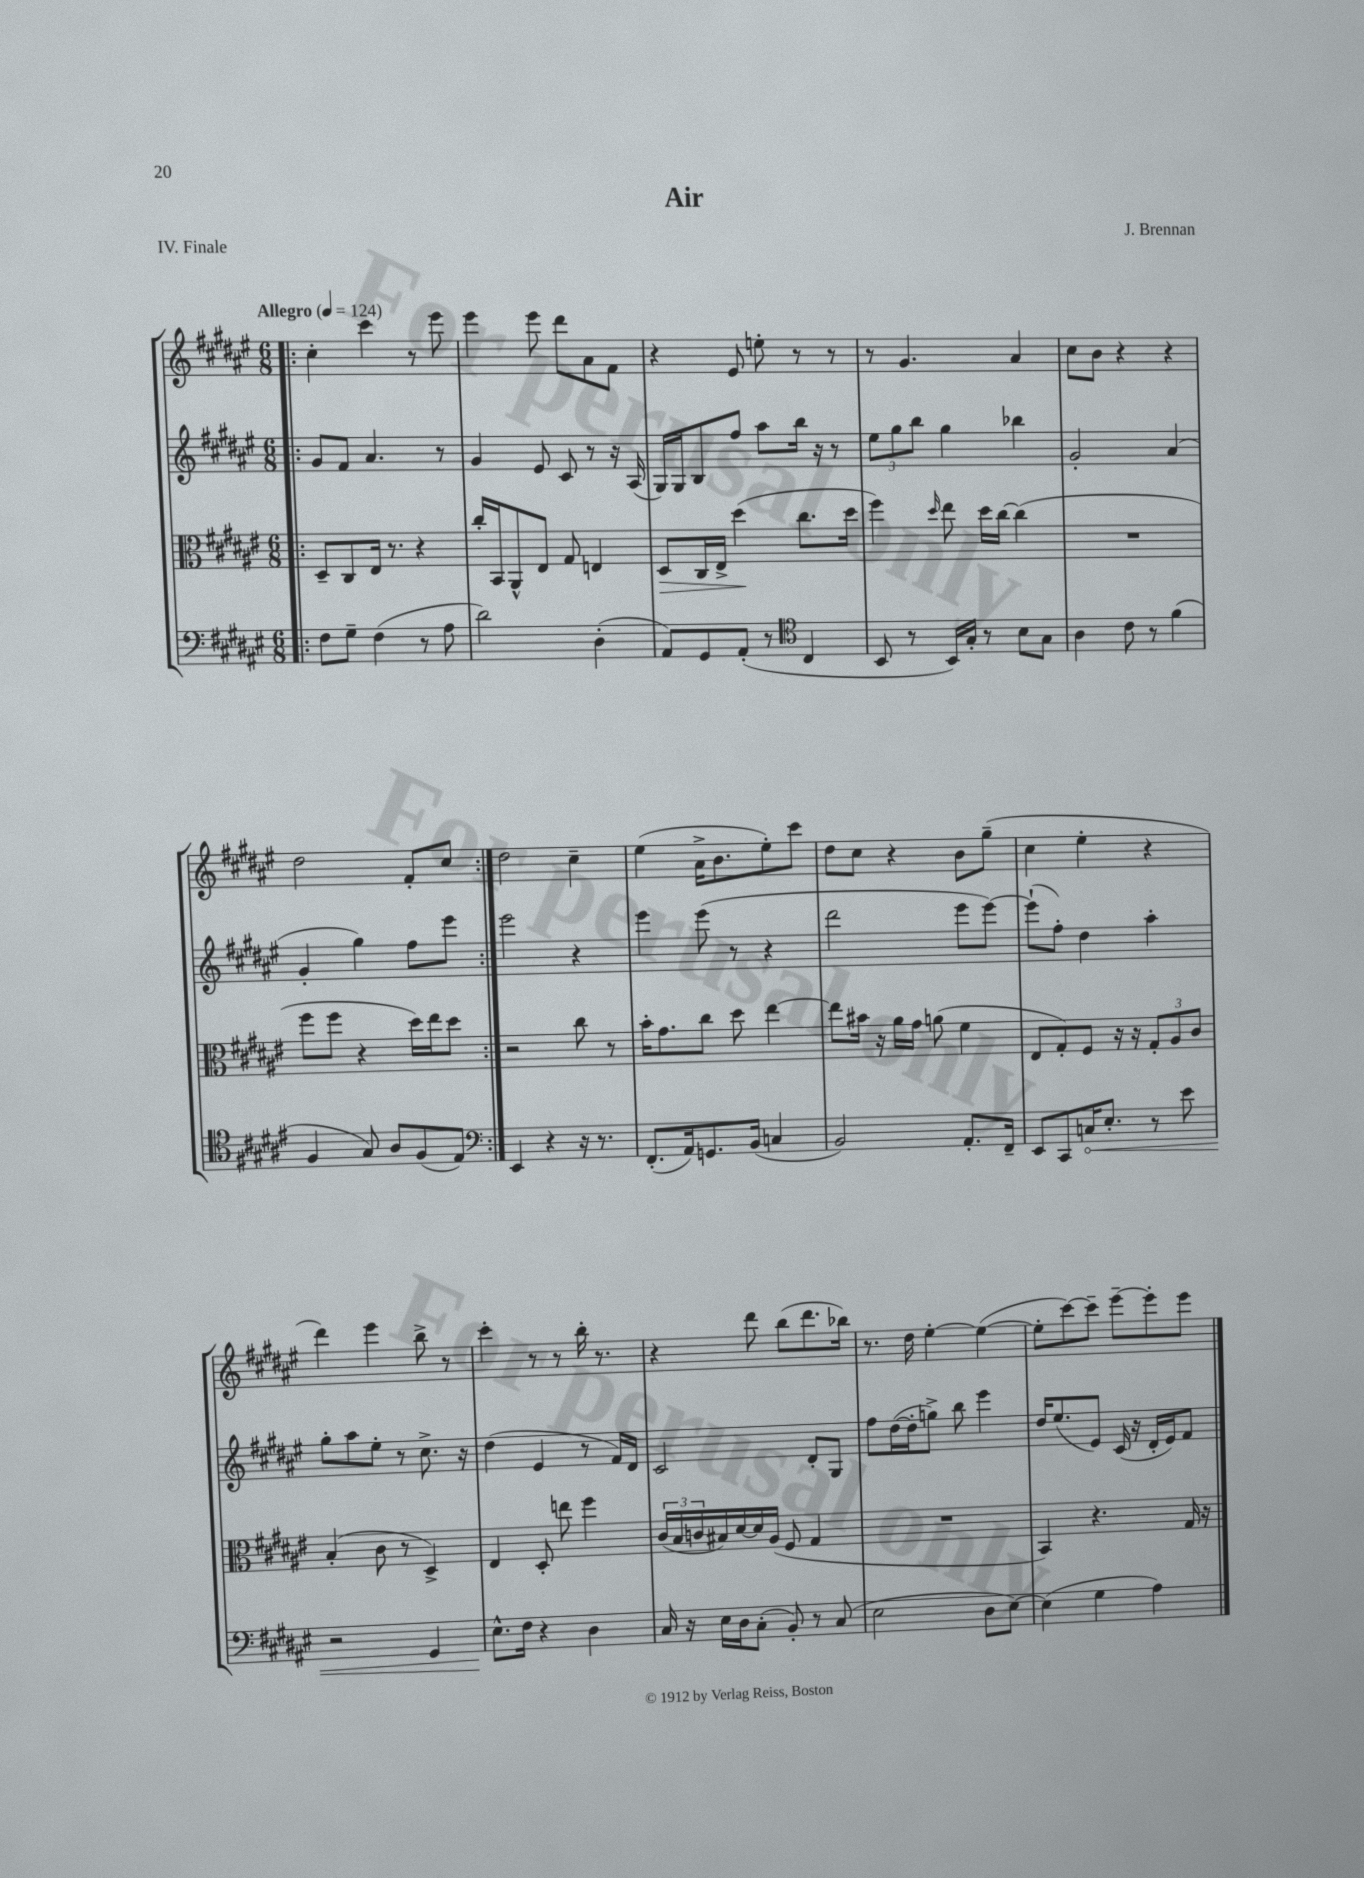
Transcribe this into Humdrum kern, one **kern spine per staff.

**kern	**kern	**kern	**kern
*staff4	*staff3	*staff2	*staff1
*clefF4	*clefC3	*clefG2	*clefG2
*k[f#c#g#d#a#e#]	*k[f#c#g#d#a#e#]	*k[f#c#g#d#a#e#]	*k[f#c#g#d#a#e#]
*M6/8	*M6/8	*M6/8	*M6/8
*MM124	*MM124	*MM124	*MM124
=!|:	=!|:	=!|:	=!|:
8F#\L	8D#~/L	8g#/L	4cc#'\
8G#~\J	8C#/	8f#/J	.
(4F#\	16E#/Jk	4.a#/	4ccc#\
.	8.r	.	.
8r	4r	.	8r
8A#\	.	8r	8eee#\
=	=	=	=
2d#\)	16cc#'/LL	4g#/	4eee#\
.	16BB/J	.	.
.	8AA#^^/	.	.
.	8E#/J	8e#/	8eee#\
.	8G#/	8c#/	8ddd#\L
(4D#'\	4E/	8r	8a#\
.	.	16r	8f#\J
.	.	(16A#/	.
=	=	=	=
8AA#/L)	8D#/L	16G#/LL)	4r
.	.	16G#/J	.
8GG#/	16C#/L	8B/	.
.	16E#^/JJ	.	.
(8AA#'/J	(4dd#\	8ff#/J	8e#/
8r	.	8aa#\L	8ee'\
*clefC4	*	*	*
4C#/	8.cc#\L	16bb\Jk	8r
.	.	16r	.
.	.	8r	8r
.	16dd#\Jk	.	.
=	=	=	=
8BB/	4ff#\)	12ee#\L	8r
.	.	12gg#\	.
8r	.	.	4.g#/
.	.	12bb\J	.
.	16qqdd#/	.	.
16BB/LL)	8ee#\	4gg#\	.
16G#'/JJ	.	.	.
8r	16dd#\LL	.	.
.	[16cc#\JJ	.	.
8B\L	(4cc#\]	4bb-\	4a#/
8G#\J	.	.	.
=	=	=	=
4A#\	2.r	2g#'/	8cc#\L
.	.	.	8b\J
8c#\	.	.	4r
8r	.	.	.
(4f#\	.	(4a#/	4r
=	=	=	=
4F#/	8ff#\L	4g#'/	2dd#\
.	8ff#\J	.	.
8G#/)	4r	4gg#\)	.
8A#/L	.	.	.
(8F#/	16dd#\LL)	8ff#\L	8f#'/L
.	16ee#\J	.	.
8E#/J)	8dd#\J	8eee#\J	8cc#/J
=:|!	=:|!	=:|!	=:|!
*clefF4	*	*	*
4EE#/	2r	2eee#\	2dd#\
4r	.	.	.
16r	8cc#\	4r	4cc#~\
8.r	.	.	.
.	8r	.	.
=	=	=	=
(8.FF#'/L	16b'\LK	4eee#\	(4ee#\
.	8.g#\	.	.
16AA#/k)	.	.	.
8.GG/	8cc#\J	(8eee#\	16a#^\LK
.	.	.	8.b\
.	8dd#\	8r	.
(16BB/Jk	.	.	.
4C/	[4ee#\	4r	8ee#'\)
.	.	.	8ccc#\J
=	=	=	=
2BB/)	8ee#\]L	2ddd#\	8dd#\L
.	16b#\Jk	.	8cc#\J
.	16r	.	.
.	16a#\LL	.	4r
.	16g#\JJ	.	.
.	(8a\	.	.
8.AA#'/L	4f#\	8eee#\L	8b\L
.	.	[8eee#\J)	(8gg#~\J
16FF#~/Jk	.	.	.
=	=	=	=
8EE#/L	8E#/L	(8eee#`\]L	4cc#\
8CC#/	8G#'/)	8ff#'\J)	.
16C/K	8F#/J	4dd#\	4ee#'\
8.E#'/J	.	.	.
.	16r	.	.
.	16r	.	.
8r	12G#'/L	4aa#'\	4r
.	12A#/	.	.
8e#\	.	.	.
.	12c#/J	.	.
=	=	=	=
2r	(4B'/	8gg#'\L	4ddd#\)
.	.	8aa#\	.
.	8c#\	8ee#'\J	4eee#\
.	8r	8r	.
4GG#/	4D#^/)	8.cc#^\	8bb^\
.	.	.	8r
.	.	16r	.
=	=	=	=
8.E#^^\L	4E#/	(4dd#\	4ccc#'\
16F#\Jk	.	.	.
4r	8D#'/	4e#/	8r
.	8ee\	.	8r
4D#\	4ff#\	8r	16bb'\
.	.	.	8.r
.	.	16f#/LL)	.
.	.	16d#/JJ	.
=	=	=	=
16C#/	(24c#/LL	2c#/	4r
.	24B/	.	.
16r	.	.	.
.	24c/	.	.
16E#\LL	16B#/)	.	.
16D#\J	[16d#/	.	.
(8C#'\J	16d#/]	.	8ddd#\
.	(16A#/JJ	.	.
8BB'/)	8F#/	.	(8bb\L
8r	4G#/	8d#'/L	8.ddd#\
(8C#/	.	8G#/J	.
.	.	.	16bb-\Jk)
=	=	=	=
2E#\	2.r	8ff#\L	8.r
.	.	([16dd#\L	.
.	.	16dd#'\]J	16dd#\
.	.	8gg^\J)	[4ee#'\
.	.	8bb\	.
8D#\L	.	4eee#\	(4ee#\_
[8E#\J)	.	.	.
=	=	=	=
(4E#\]	4BB/)	16dd#/LK	8ee#'\]L
.	.	(8.ee#/	.
.	.	.	[8ccc#\)
4G#\	4.r	8e#/J)	8ccc#~\]J
.	.	(16c#/	[8eee#~\L
.	.	16r	.
4A#\)	.	16d#'/LL	8eee#'\]
.	.	16e#/J)	.
.	16G#/	8f#/J	8eee#\J
.	16r	.	.
==	==	==	==
*-	*-	*-	*-
